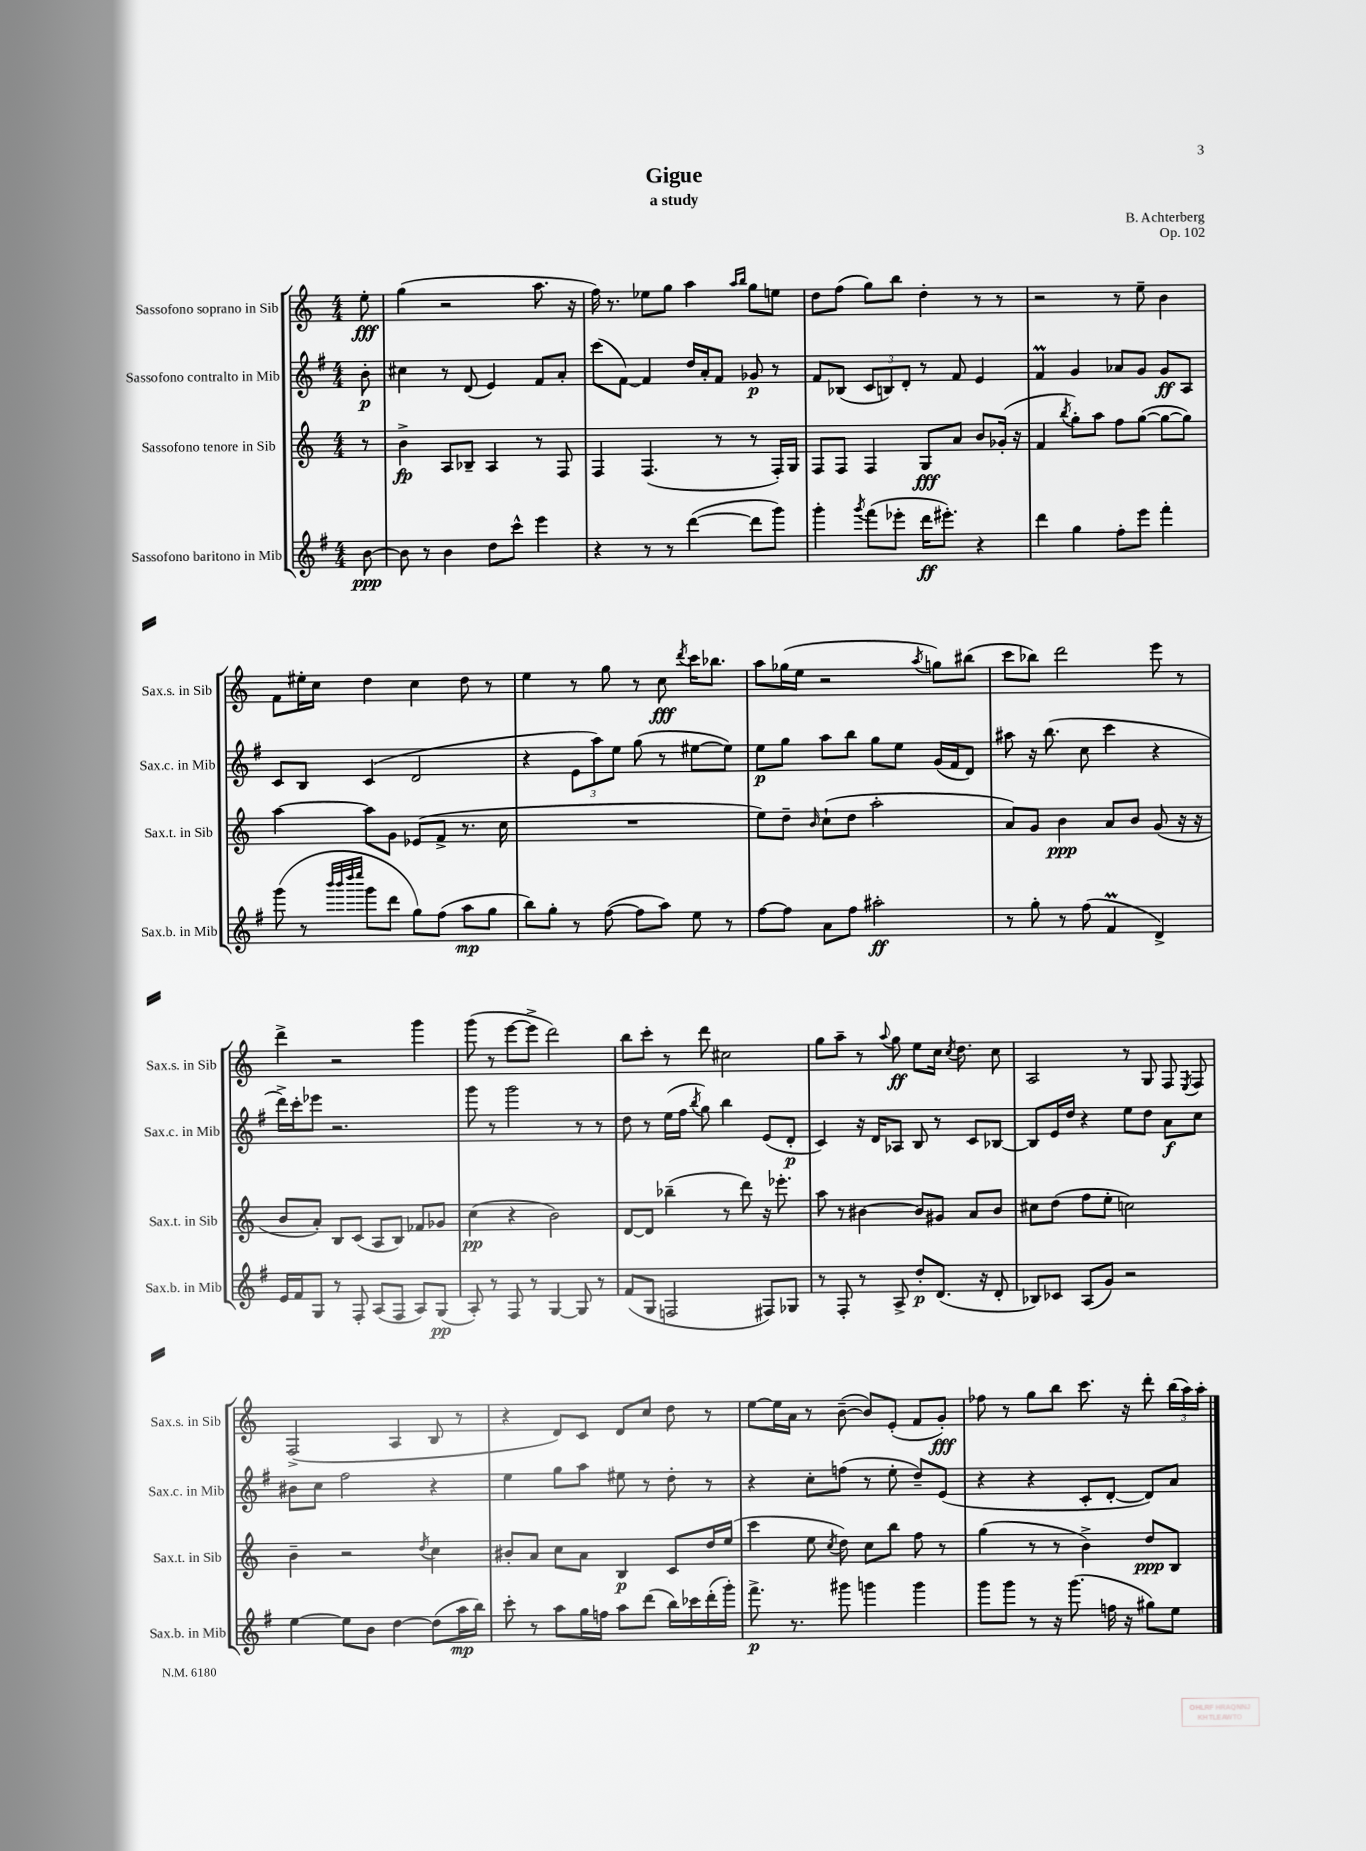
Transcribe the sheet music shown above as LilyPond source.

\header { title = "Gigue" composer = "B. Achterberg" subtitle = "a study" opus = "Op. 102" }
<<
\new StaffGroup <<
\new Staff = "s0" \with { instrumentName = "Sassofono soprano in Sib" shortInstrumentName = "Sax.s. in Sib" } {
    \clef treble \key c \major \numericTimeSignature \time 4/4 \partial 8
    \autoBeamOff e''8-.\fff |
    g''4( r2 a''8. r16 |
    f''16) r8. ees''8[ g''8] a''4 \grace { a''16[ b''16] } g''8[ e''8] |
    d''8[ f''8]( g''8[) b''8] d''4-. r8 r8 |
    r2 r8 e''8-- b'4 |
    f'8[ eis''16-. c''16] d''4 c''4 d''8 r8 |
    e''4 r8 g''8 r8 c''8\fff \acciaccatura { d'''8 } c'''16[ bes''8.] |
    a''8[ ges''16( e''16] r2 \acciaccatura { a''8 } g''8[) bis''8]( |
    c'''8[ bes''8]) d'''2 e'''8 r8 |
    d'''4-> r2 g'''4 |
    g'''8( r8 e'''8[~ e'''8]-> d'''2) |
    b''8[ c'''8]-. r8 d'''8 cis''2 |
    g''8[ a''8]-- r8 \appoggiatura { a''8 } g''8\ff e''8[ c''16] \acciaccatura { c''8 } d''8. c''8 |
    a2 r8 g8 f8 \acciaccatura { e8 } f8 |
    f2->( a4 b8 r8 |
    r4 d'8[) c'8] d'8[ c''8] d''8 r8 |
    e''8[~ e''16 a'16] r8 b'8~--( b'8[) e'8]-.( f'8[ g'8]-.\fff) |
    fes''8 r8 g''8[ b''8] c'''8. r16 d'''8-. \tuplet 3/2 { b''16[( a''16) a''16]-. } \bar "|." |
}
\new Staff = "s1" \with { instrumentName = "Sassofono contralto in Mib" shortInstrumentName = "Sax.c. in Mib" } {
    \clef treble \key g \major \numericTimeSignature \time 4/4 \partial 8
    \autoBeamOff b'8-.\p |
    cis''4 r8 d'8( e'4) fis'8[ a'8]-. |
    c'''8[( fis'8]~) fis'4 d''16[ a'16-. fis'8] ges'8\p r8 |
    fis'8[ bes8]( \tuplet 3/2 { c'8[ b8) d'8]-. } r8 fis'8 e'4 |
    fis'4\prall g'4 aes'8[ g'8] g'8[\ff a8] |
    c'8[ b8] c'4( d'2 |
    r4 \tuplet 3/2 { e'8[ a''8) e''8] } g''8( r8 eis''8[~ eis''8]) |
    e''8[\p g''8] a''8[ b''8] g''8[ e''8] g'16[( fis'16 d'8]) |
    ais''8 r16 b''8.( c''8 c'''4 r4 |
    d'''16[->) c'''16-. ees'''8] r2. |
    g'''8 r8 g'''2 r8 r8 |
    d''8 r8 e''16[( fis''16] \acciaccatura { b''8 } g''8) b''4 e'8[( d'8]-.\p |
    c'4) r16 d'16[ aes8] b8 r8 c'8[ bes8]~ |
    bes8[ e'16 d''16] r4 e''8[ d''8] a'8[\f c''8] |
    bis'8[ c''8] fis''2 r4 |
    e''4 g''8[ a''8] eis''8 r8 d''8-. r8 |
    r4 c''8[-. f''8]( r8 e''8-. d''8[--) e'8]( |
    r4 r4 c'8[-. d'8]~-. d'8[) a'8] \bar "|." |
}
\new Staff = "s2" \with { instrumentName = "Sassofono tenore in Sib" shortInstrumentName = "Sax.t. in Sib" } {
    \clef treble \key c \major \numericTimeSignature \time 4/4 \partial 8
    \autoBeamOff r8 |
    b'4->\fp a8[ bes8]-- a4 r8 f8 |
    f4 f4.( r8 r8 f16[-.) g16] |
    f8[ f8] f4 g8[\fff a'8] b'8[ ges'16]-.( r16 |
    f'4 \acciaccatura { b''8 } g''8[-.) a''8] f''8[ g''8]~( g''8[~ g''8]) |
    a''4~ a''8[ g'8] ees'8[( f'8]-> r8. c''16 |
    R1 |
    e''8[) d''8]-- \grace { b'16 } c''8[-!( d''8] a''2-. |
    a'8[) g'8] b'4\ppp a'8[ b'8] g'8( r16 r16 |
    b'8[ a'8]-.) b8[ c'8]( a8[ b8]) fes'8[ ges'8] |
    c''4\pp( r4 b'2) |
    d'8[~ d'8] bes''4--( r8 d'''8) r16 ees'''8.-. |
    a''8 r8 bis'4~ bis'8[ gis'8] a'8[ bis'8] |
    cis''8[ d''8]( f''8[ e''8]-. c''2) |
    b'4-- r2 \acciaccatura { d''8 } c''4 |
    bis'8[-. a'8] c''8[ a'8] b4\p c'8[ d''16 e''16]( |
    c'''4 e''8 \acciaccatura { c''8 } d''8) c''8[ b''8] f''8 r8 |
    g''4( r8 r8 b'4->) d''8[\ppp b8] \bar "|." |
}
\new Staff = "s3" \with { instrumentName = "Sassofono baritono in Mib" shortInstrumentName = "Sax.b. in Mib" } {
    \clef treble \key g \major \numericTimeSignature \time 4/4 \partial 8
    \autoBeamOff b'8~\ppp |
    b'8 r8 b'4 d''8[ c'''8]-^ e'''4 |
    r4 r8 r8 d'''4~( d'''8[ g'''8]) |
    g'''4-. \acciaccatura { g'''8 } fis'''8[( ees'''8]-. d'''16[\ff eis'''8.]-.) r4 |
    d'''4 g''4 fis''8[-. e'''8] fis'''4-. |
    g'''8( r8 \grace { b'''32[ b'''32 d''''32 e''''32] } g'''8[ d'''8] g''8[) fis''8]( a''8[\mp g''8] |
    b''8[) g''8]-. r8 fis''8~( fis''8[ a''8]) e''8 r8 |
    fis''8[~ fis''8] a'8[ fis''8] ais''2-.\ff |
    r8 g''8-. r8 fis''8( fis'4\prall d'4->) |
    e'16[ fis'16 g8] r8 fis8-. a8[( fis8] a8[) g8]\pp( |
    a8-.) r8 fis8 r8 g4~ g8 r8 |
    fis'8[( g8] f2 fis8[) ges8] |
    r8 fis8-. r8 a8-> d''8[-.\p d'8.]( r16 d'8-. |
    bes8[) ces'8] a8[( g'8]) r2 |
    e''4~ e''8[ b'8] d''4~ d''8[( a''16\mp b''16]) |
    c'''8-. r8 a''8[ g''16 f''16] a''8[ d'''8]( b''16[) ces'''16 d'''16-.( g'''16]-.) |
    fis'''8.->\p r8. gis'''8 g'''4 g'''4 |
    g'''8[ g'''8] r8 r16 g'''8.( f''16 r16 gis''8[) e''8] \bar "|." |
}
>>
>>
\layout { \context { \Score \remove "Bar_number_engraver" } }
